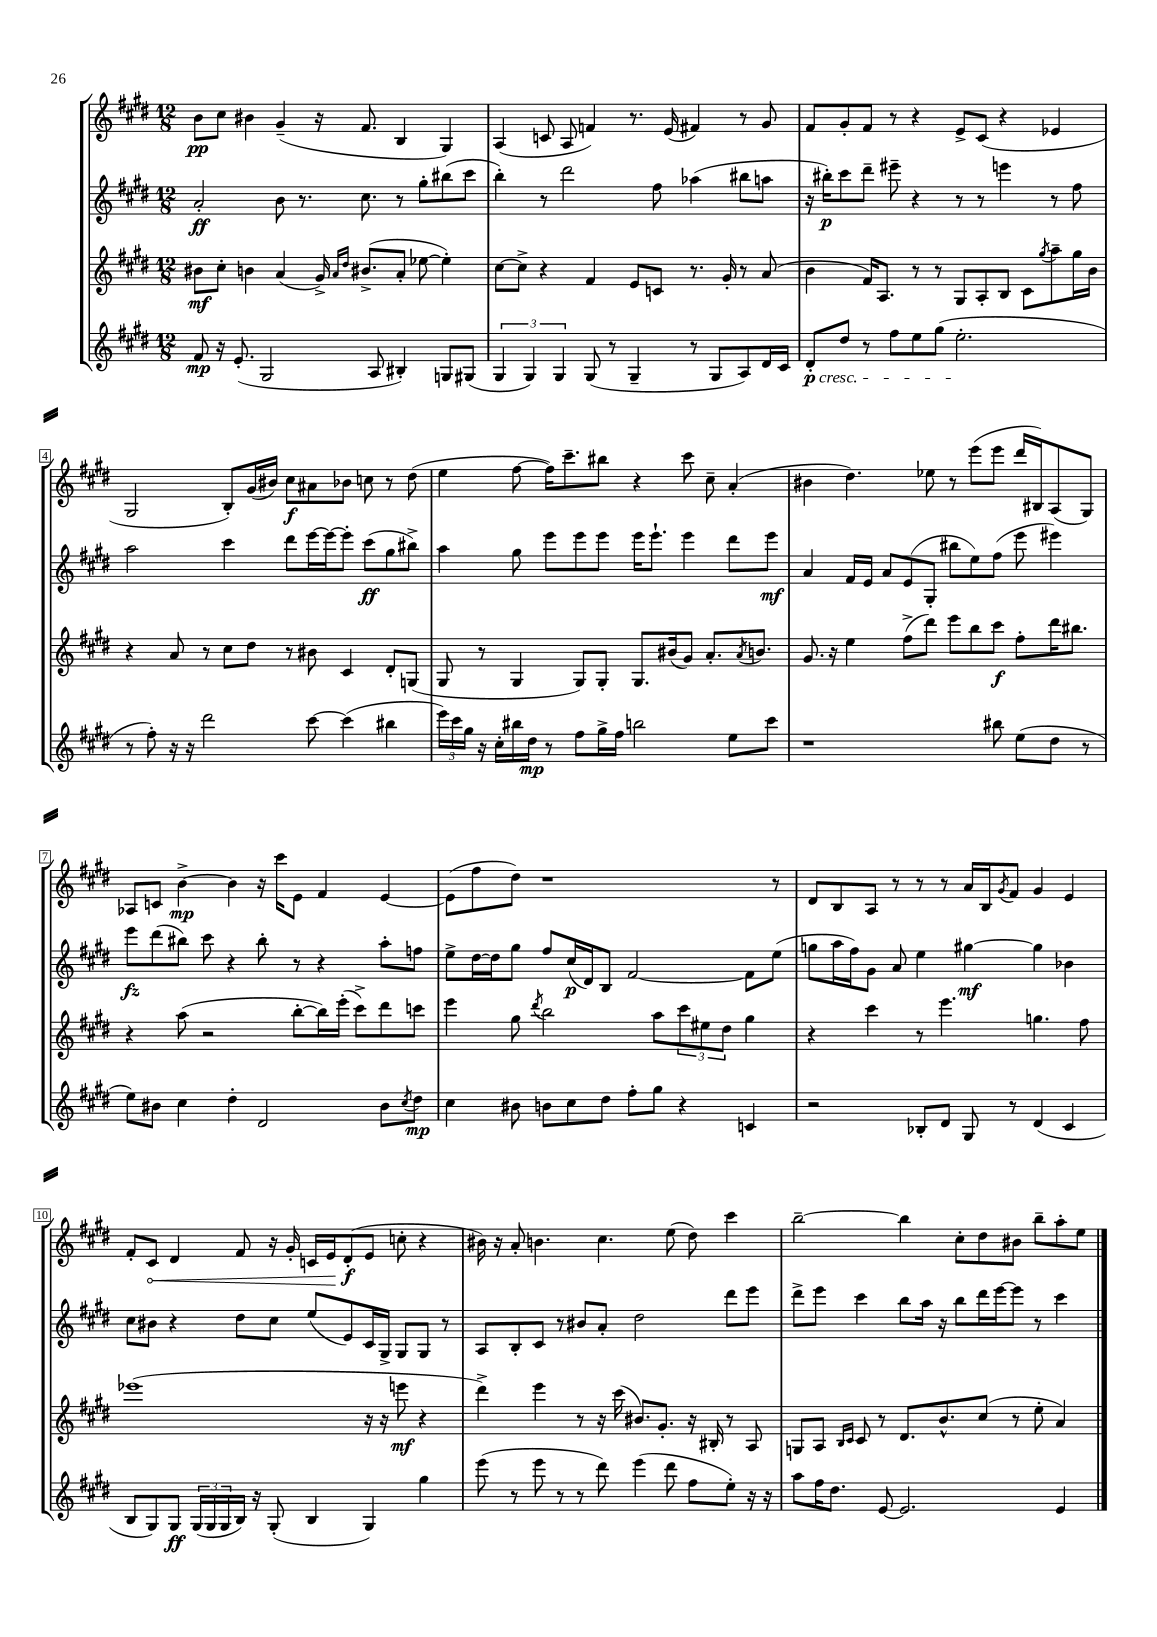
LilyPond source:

<<
\new StaffGroup <<
\new Staff = "s0" {
    \clef treble \key e \major \numericTimeSignature \time 12/8
    b'8\pp cis''8 bis'4 gis'4--( r16 fis'8. b4 gis4) |
    a4( c'8 a8 f'4) r8. e'16( fis'4) r8 gis'8 |
    fis'8 gis'8-. fis'8 r8 r4 e'8-> cis'8( r4 ees'4 |
    gis2 b8-.) gis'16( bis'16) cis''8\f ais'8 bes'8 c''8 r8 dis''8( |
    e''4 fis''8~ fis''16) cis'''8.-- bis''8 r4 cis'''8 cis''8-- a'4-.( |
    bis'4 dis''4.) ees''8 r8 e'''8( e'''8 dis'''16 bis16) a8( gis8) |
    aes8 c'8 b'4~->\mp b'4 r16 cis'''16 e'8 fis'4 e'4~ |
    e'8( fis''8 dis''8) r1 r8 |
    dis'8 b8 a8 r8 r8 r8 a'16 b16 \acciaccatura { gis'8 } fis'8 gis'4 e'4 |
    fis'8-. \once \override Hairpin.circled-tip = ##t cis'8\< dis'4 fis'8 r16 gis'16-. c'16 e'16\! dis'8-.\f( e'8 c''8-. r4 |
    bis'16) r16 a'8-. b'4. cis''4. e''8( dis''8) cis'''4 |
    b''2~-- b''4 cis''8-. dis''8 bis'8 b''8-- a''8-. e''8 \bar "|." |
}
\new Staff = "s1" {
    \clef treble \key e \major \numericTimeSignature \time 12/8
    a'2-.\ff b'8 r8. cis''8. r8 gis''8-. bis''8( cis'''8 |
    b''4-.) r8 dis'''2 fis''8 aes''4( bis''8 a''8 |
    r16 bis''16-.\p) cis'''8 dis'''8-- eis'''8-- r4 r8 r8 e'''4 r8 fis''8 |
    a''2 cis'''4 dis'''8 e'''16~ e'''16~ e'''8-. cis'''8\ff( gis''8 bis''8->) |
    a''4 gis''8 e'''8 e'''8 e'''8 e'''16 e'''8.-! e'''4 dis'''8 e'''8\mf |
    a'4 fis'16 e'16 a'8 e'8( gis8-. bis''8 e''8) fis''8( e'''8 eis'''4) |
    e'''8\fz dis'''8( bis''8) cis'''8 r4 bis''8-. r8 r4 a''8-. f''8 |
    e''8-> dis''16~ dis''16 gis''8 fis''8 cis''16\p( dis'16) b8 fis'2~ fis'8 e''8( |
    g''8 a''16 fis''16) gis'8 a'8 e''4 gis''4~\mf gis''4 bes'4 |
    cis''8 bis'8 r4 dis''8 cis''8 e''8( e'8) cis'16 gis16-> gis8 gis8 r8 |
    a8 b8-. cis'8 r8 bis'8 a'8-. dis''2 dis'''8 e'''8 |
    dis'''8-> e'''8 cis'''4 b''8 a''16 r16 b''8 dis'''16 e'''16~ e'''8 r8 cis'''4 \bar "|." |
}
\new Staff = "s2" {
    \clef treble \key e \major \numericTimeSignature \time 12/8
    bis'8\mf cis''8-. b'4 a'4( gis'16->) \grace { a'16 dis''16 } bis'8.->( a'8-. ees''8~ ees''4-.) |
    cis''8~ cis''8-> r4 fis'4 e'8 c'8 r8. gis'16-. r8 a'8( |
    b'4 fis'16) a8. r8 r8 gis8 a8-. b8 cis'8 \acciaccatura { gis''8 } a''8-- gis''16 b'16 |
    r4 a'8 r8 cis''8 dis''8 r8 bis'8 cis'4 dis'8-. g8( |
    gis8 r8 gis4 gis8) gis8-. gis8. bis'16( gis'8) a'8.-. \acciaccatura { a'8 } b'8. |
    gis'8. r16 e''4 fis''8->( dis'''8) e'''8 b''8 cis'''8\f fis''8-. dis'''16 bis''8. |
    r4 a''8( r2 b''8~-. b''16) e'''16-.( cis'''8->) dis'''8 c'''8 |
    e'''4 gis''8 \acciaccatura { dis'''8 } b''2 a''8 \tuplet 3/2 { cis'''8 eis''8 dis''8 } gis''4 |
    r4 cis'''4 r8 e'''4. g''4. fis''8 |
    ees'''1( r16 r16 e'''8\mf r4 |
    dis'''4->) e'''4 r8 r16 cis'''16( bis'8.) gis'8.-. r16 bis16-. r8 a8 |
    g8 a8 \grace { b16 cis'16 } cis'8 r8 dis'8. b'8.-^ cis''8( r8 e''8-. a'4) \bar "|." |
}
\new Staff = "s3" {
    \clef treble \key e \major \numericTimeSignature \time 12/8
    fis'8\mp r16 e'8.-.( gis2 a8 bis4-.) g8 gis8( |
    \tuplet 3/2 { gis4 gis4) gis4 } gis8( r8 gis4-- r8 gis8 a8) dis'16 cis'16 |
    dis'8-.\p\cresc dis''8 r8 fis''8 e''8 gis''8( e''2.-.\! |
    r8 fis''8-.) r16 r16 dis'''2 cis'''8~ cis'''4( bis''4 |
    \tuplet 3/2 { e'''16) cis'''16 gis''16 } r16 cis''16-. bis''16 dis''16\mp r8 fis''8 gis''16-> fis''16 b''2 e''8 cis'''8 |
    r1 bis''8 e''8( dis''8 r8 |
    e''8) bis'8 cis''4 dis''4-. dis'2 bis'8 \acciaccatura { cis''8 } dis''8\mp |
    cis''4 bis'8 b'8 cis''8 dis''8 fis''8-. gis''8 r4 c'4 |
    r2 bes8-. dis'8 gis8 r8 dis'4( cis'4 |
    b8 gis8) gis8\ff \tuplet 3/2 { gis16( gis16 gis16 } b16) r16 gis8-.( b4 gis4) gis''4 |
    e'''8( r8 e'''8 r8 r8 dis'''8) e'''4( dis'''8 fis''8 e''8-.) r16 r16 |
    a''8 fis''16 dis''8. e'8~ e'2. e'4 \bar "|." |
}
>>
>>
\layout { \context { \Score \override BarNumber.stencil = #(make-stencil-boxer 0.1 0.3 ly:text-interface::print) } }
